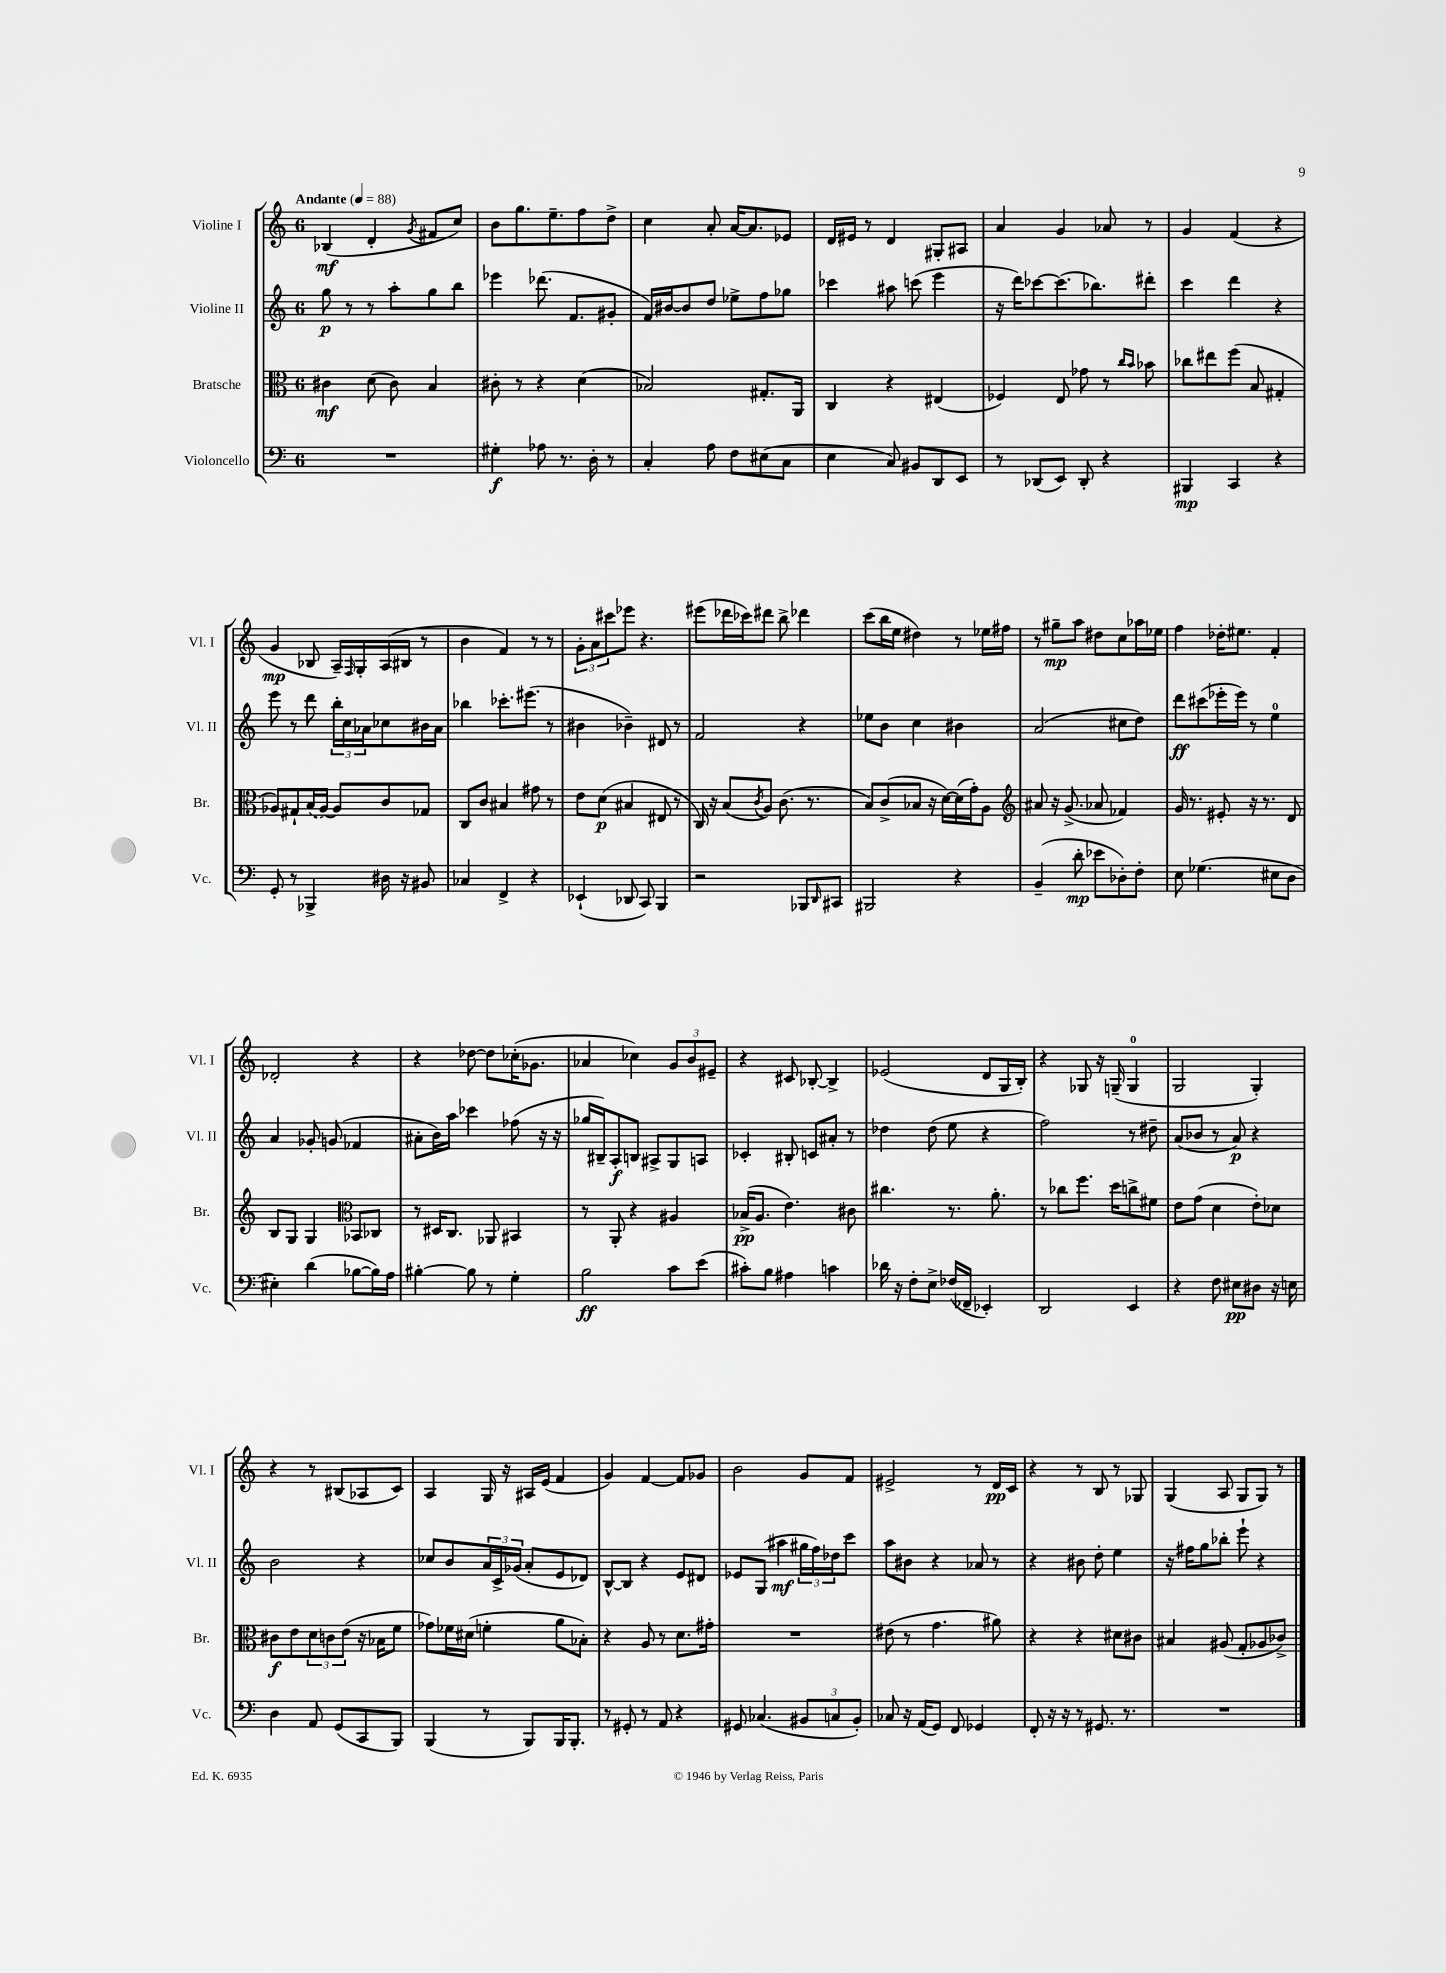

**kern	**dynam	**kern	**dynam	**kern	**dynam	**kern	**dynam
*part4	*part4	*part3	*part3	*part2	*part2	*part1	*part1
*staff4	*staff4	*staff3	*staff3	*staff2	*staff2	*staff1	*staff1
*I"Violoncello	*	*I"Bratsche	*	*I"Violine II	*	*I"Violine I	*
*I'Vc.	*	*I'Br.	*	*I'Vl. II	*	*I'Vl. I	*
*clefF4	*	*clefC3	*	*clefG2	*	*clefG2	*
*k[]	*	*k[]	*	*k[]	*	*k[]	*
*M6/8	*	*M6/8	*	*M6/8	*	*M6/8	*
*MM88	*	*MM88	*	*MM88	*	*MM88	*
=1	=1	=1	=1	=1	=1	=1	=1
!	!	!	!	!	!	!LO:TX:a:B:t=Andante	!
2.r	.	4c#X\	mf	8gg\	p	(4B-X/	mf
.	.	.	.	8r	.	.	.
.	.	(8d\	.	8r	.	4d'/	.
.	.	8c#\)	.	8aa'\L	.	.	.
.	.	.	.	.	.	8qg/	.
.	.	4B/	.	8gg\	.	8f#X/L	.
.	.	.	.	8bb\J	.	8cc/J)	.
=2	=2	=2	=2	=2	=2	=2	=2
4G#X'\	f	8c#X'\	.	4eee-X\	.	8b\L	.
.	.	8r	.	.	.	8.gg\	.
8A-X\	.	4r	.	(8.ddd-X\	.	.	.
.	.	.	.	.	.	8.ee~\	.
8.r	.	.	.	.	.	.	.
.	.	.	.	8.f/L	.	.	.
.	.	(4d\	.	.	.	8ff\	.
16D'\	.	.	.	.	.	.	.
8r	.	.	.	8g#X'/J	.	8dd^\J	.
=3	=3	=3	=3	=3	=3	=3	=3
4C'/	.	2B-X/)	.	16f/LL)	.	4cc\	.
.	.	.	.	[16b#X/J	.	.	.
.	.	.	.	8b#/]	.	.	.
8A\	.	.	.	8dd/J	.	8a'/	.
8F\L	.	.	.	8ee-X^\L	.	[16a/KL	.
.	.	.	.	.	.	8.a/]	.
(8E#X\	.	8.G#X'/L	.	8ff\	.	.	.
8C\J	.	.	.	8gg-X\J	.	8e-X/J	.
.	.	16AA/Jk	.	.	.	.	.
=4	=4	=4	=4	=4	=4	=4	=4
4E\	.	4C/	.	4ccc-X\	.	16d/LL	.
.	.	.	.	.	.	16e#X/JJ	.
.	.	.	.	.	.	8r	.
8C/)	.	4r	.	8aa#X\	.	4d/	.
8BB#X/L	.	.	.	(8cccn\	.	.	.
8DD/	.	(4E#X/	.	4eee\	.	8G#X'/L	.
8EE/J	.	.	.	.	.	8A#X/J	.
=5	=5	=5	=5	=5	=5	=5	=5
8r	.	4F-X/)	.	16r	.	4a/	.
.	.	.	.	16ddd\KL)	.	.	.
(8DD-X/L	.	.	.	[8ccc-X\	.	.	.
8EE/J)	.	8E/	.	(8.ccc-\]	.	4g/	.
8DD-'/	.	8g-X\	.	.	.	.	.
.	.	.	.	8.bb-X\)	.	.	.
4r	.	8r	.	.	.	8a-X/	.
.	.	16qqcc/LL	.	.	.	.	.
.	.	16qqb/JJ	.	.	.	.	.
.	.	8b-X\	.	8ddd#X'\J	.	8r	.
=6	=6	=6	=6	=6	=6	=6	=6
4BBB#X/	mp	8cc-X\L	.	4ccc\	.	4g/	.
.	.	8ee#X\	.	.	.	.	.
4CC/	.	(8ff\J	.	4ddd\	.	(4f/	.
.	.	8B/	.	.	.	.	.
4r	.	4G#X'/	.	4r	.	4r	.
!!LO:LB:g=z
=7	=7	=7	=7	=7	=7	=7	=7
8GG'/	.	8A-X/L)	.	8eee\	.	4g/	mp
8r	.	8G#X`/	.	8r	.	.	.
4BBB-X^/	.	(16B/L	.	8ddd\	.	8B-X/	.
.	.	[16A-/JJ)	.	.	.	.	.
.	.	8A-/L]	.	24bb'\LL	.	16A~/LL)	.
.	.	.	.	24cc\	.	.	.
.	.	.	.	.	.	16qqF/	.
.	.	.	.	.	.	16G'/	.
.	.	.	.	24a-X\J	.	.	.
16D#X\	.	8c/	.	8cc-X\	.	(16A/	.
16r	.	.	.	.	.	16B#X/JJ	.
8BB#X/	.	8G-X/J	.	16b#X\L	.	8r	.
.	.	.	.	16a-\JJ	.	.	.
=8	=8	=8	=8	=8	=8	=8	=8
4C-X/	.	8C/L	.	4bb-X\	.	4b\	.
.	.	8c/J	.	.	.	.	.
4FF^/	.	4B#X/	.	8.ccc-X'\L	.	4f/)	.
.	.	.	.	(8.eee#X\J	.	.	.
4r	.	8g#X\	.	.	.	8r	.
.	.	8r	.	8r	.	8r	.
=9	=9	=9	=9	=9	=9	=9	=9
(4EE-X`/	.	8e\L	.	4b#X\	.	12g'\L	.
.	.	.	.	.	.	12a\	.
.	.	(8d\J	p	.	.	.	.
.	.	.	.	.	.	12ccc#X\	.
8DD-X/	.	4B#X/	.	4b-X~\)	.	8eee-X\J	.
8CC/)	.	.	.	.	.	4.r	.
4BBB/	.	8E#X/	.	8d#X/	.	.	.
.	.	8r	.	8r	.	.	.
=10	=10	=10	=10	=10	=10	=10	=10
2r	.	16C/)	.	2f/	.	(8eee#X\L	.
.	.	16r	.	.	.	.	.
.	.	(8B/L	.	.	.	16ddd-X\L	.
.	.	.	.	.	.	16ccc-X\J)	.
.	.	8qc/	.	.	.	.	.
.	.	8A/J)	.	.	.	8ddd#X\J	.
.	.	(8.c\	.	.	.	8bb^\	.
8BBB-X/L	.	.	.	4r	.	4ddd-X\	.
.	.	8.r	.	.	.	.	.
16qqDD/	.	.	.	.	.	.	.
8CC#X/J	.	.	.	.	.	.	.
=11	=11	=11	=11	=11	=11	=11	=11
2BBB#X/	.	8B/L)	.	8ee-X\L	.	(8ccc\L	.
.	.	(8c^/	.	8b\J	.	16bb\L	.
.	.	.	.	.	.	16ee\JJ	.
.	.	8B-X/J	.	4cc\	.	4dd#X\)	.
.	.	16r	.	.	.	.	.
.	.	[16d\LL)	.	.	.	.	.
4r	.	(16d\]	.	4b#X\	.	8r	.
.	.	16g'\J)	.	.	.	.	.
.	.	8A\J	.	.	.	16ee-X\LL	.
.	.	.	.	.	.	16ff#X\JJ	.
=12	=12	=12	=12	=12	=12	=12	=12
*	*	*clefG2	*	*	*	*	*
(4BB~/	.	8a#X/	.	(2a/	.	8r	.
.	.	16r	.	.	.	8gg#X~\L	mp
.	.	(8.g^/	.	.	.	.	.
8d'\	mp	.	.	.	.	8aa\J	.
8e-X\L	.	8a-X/	.	.	.	8dd#X\L	.
8D-X'\)	.	4f-X/)	.	8cc#X\L	.	8cc\	.
8F'\J	.	.	.	8dd\J)	.	16aa-X\L	.
.	.	.	.	.	.	16ee-X\JJ	.
=13	=13	=13	=13	=13	=13	=13	=13
8E\	.	16g/	.	8ddd\L	ff	4ff\	.
.	.	8.r	.	.	.	.	.
(4.G-X\	.	.	.	(8ccc#X\	.	.	.
.	.	8e#X'/	.	16eee-X'\L	.	16dd-X'\KL	.
.	.	.	.	16eee-\JJ)	.	8.ee#X\J	.
.	.	16r	.	8r	.	.	.
.	.	8.r	.	.	.	.	.
8E#X\L	.	.	.	4ee\	.	4f'/	.
8D\J	.	8d/	.	.	.	.	.
!!LO:LB:g=z
=14	=14	=14	=14	=14	=14	=14	=14
4E#X'\)	.	8B/L	.	4a/	.	2d-X'/	.
.	.	8G/J	.	.	.	.	.
(4d\	.	4G/	.	8g-X'/	.	.	.
.	.	.	.	(8gn/	.	.	.
*	*	*clefC3	*	*	*	*	*
[8B-X\L	.	8BB-X/L	.	4f-X/	.	4r	.
16B-\L])	.	8C-X/J	.	.	.	.	.
16A\JJ	.	.	.	.	.	.	.
=15	=15	=15	=15	=15	=15	=15	=15
[4B#X'\	.	8r	.	8a#X'\L	.	4r	.
.	.	16D#X/KL	.	16b\L)	.	.	.
.	.	8.C/J	.	16aa\JJ	.	.	.
8B#\]	.	.	.	4ccc-X\	.	[8dd-X\	.
8r	.	8AA-X/	.	.	.	8dd-\L]	.
4G'\	.	4BB#X/	.	(8ff-X\	.	(16cc-X'\K	.
.	.	.	.	.	.	8.g-X\J	.
.	.	.	.	16r	.	.	.
.	.	.	.	16r	.	.	.
=16	=16	=16	=16	=16	=16	=16	=16
2B\	ff	8r	.	16gg-X/LL	.	4a-X/	.
.	.	.	.	16B#X~/J)	.	.	.
.	.	8AA'/	.	8A'/	f	.	.
.	.	4r	.	8Bn/J	.	4cc-X\)	.
.	.	.	.	8A#X^/L	.	.	.
8c\L	.	4A#X/	.	8G/	.	12g/L	.
.	.	.	.	.	.	12b/	.
(8e\J	.	.	.	8An/J	.	.	.
.	.	.	.	.	.	12e#X~/J	.
=17	=17	=17	=17	=17	=17	=17	=17
8c#X'\L)	.	(16B-X^/KL	pp	4c-X'/	.	4r	.
.	.	8.A/J	.	.	.	.	.
8B\J	.	.	.	.	.	.	.
4A#X\	.	4.e\)	.	8B#X'/	.	8c#X/	.
.	.	.	.	8cn/L	.	[8B-X'/	.
4cn\	.	.	.	8a#X'/J	.	4B-^/]	.
.	.	8c#X\	.	8r	.	.	.
=18	=18	=18	=18	=18	=18	=18	=18
16d-X\	.	4.cc#X\	.	4dd-X\	.	(2e-X/	.
16r	.	.	.	.	.	.	.
8F'\L	.	.	.	.	.	.	.
8E^\J	.	.	.	(8dd-\	.	.	.
(16F-X/LL	.	8.r	.	8ee\	.	.	.
16FF-X~/JJ	.	.	.	.	.	.	.
4EE-X'/)	.	.	.	4r	.	8d/L	.
.	.	8.a'\	.	.	.	.	.
.	.	.	.	.	.	16G/L	.
.	.	.	.	.	.	16B'/JJ)	.
=19	=19	=19	=19	=19	=19	=19	=19
2DD/	.	8r	.	2ff\)	.	4r	.
.	.	8cc-X\L	.	.	.	.	.
.	.	8.ff\J	.	.	.	8G-X/	.
.	.	.	.	.	.	16r	.
.	.	16dd\KL	.	.	.	(16Gn~/	.
4EE/	.	8ccn^\	.	8r	.	4G/	.
.	.	8f#X\J	.	8dd#X~\	.	.	.
=20	=20	=20	=20	=20	=20	=20	=20
4r	.	8e\L	.	(8a/L	.	2G/	.
.	.	(8g\J	.	8b-X/J	.	.	.
8F\	.	4d\	.	8r	.	.	.
8E#X\L	pp	.	.	8a/)	p	.	.
8D#X\J	.	8e'\L)	.	4r	.	4G'/)	.
16r	.	8d-X\J	.	.	.	.	.
16En\	.	.	.	.	.	.	.
!!LO:LB:g=z
=21	=21	=21	=21	=21	=21	=21	=21
4D\	.	8c#X\L	f	2b\	.	4r	.
.	.	8e\	.	.	.	.	.
8AA/	.	12d\	.	.	.	8r	.
.	.	12cn\	.	.	.	.	.
(8GG/L	.	.	.	.	.	(8B#X/L	.
.	.	(12e\J	.	.	.	.	.
8CC/	.	16r	.	4r	.	8A-X/	.
.	.	16B-X\KL	.	.	.	.	.
8BBB/J)	.	8f\J	.	.	.	8c/J)	.
=22	=22	=22	=22	=22	=22	=22	=22
(4BBB/	.	8g-X\L)	.	8cc-X/L	.	4A/	.
.	.	16f-X\L	.	8b/	.	.	.
.	.	(16d#X\JJ	.	.	.	.	.
8r	.	4fn'\	.	24a/L	.	16G/	.
.	.	.	.	24c^/	.	.	.
.	.	.	.	.	.	16r	.
.	.	.	.	(24g-X/JJ	.	.	.
8BBB/L)	.	.	.	8a'/L	.	16A#X/LL	.
.	.	.	.	.	.	(16e/JJ	.
16BBB/K	.	8a\L	.	8e/	.	4f/	.
8.BBB'/J	.	.	.	.	.	.	.
.	.	8B-X'\J)	.	8d-X/J)	.	.	.
=23	=23	=23	=23	=23	=23	=23	=23
8r	.	4r	.	[8B^^/L	.	4g/)	.
8GG#X'/	.	.	.	8B/J]	.	.	.
8r	.	8A/	.	4r	.	[4f/	.
8AA/	.	8r	.	.	.	.	.
4r	.	8.d\L	.	8e/L	.	8f/L]	.
.	.	.	.	8d#X/J	.	8g-X/J	.
.	.	16g#X'\Jk	.	.	.	.	.
=24	=24	=24	=24	=24	=24	=24	=24
8GG#X/	.	2.r	.	8e-X/L	.	2b\	.
(4.C-X/	.	.	.	(8G/J	.	.	.
.	.	.	.	4aa#X\	mf	.	.
12BB#X/L	.	.	.	24gg#X\LL	.	8g/L	.
.	.	.	.	24ff\)	.	.	.
12Cn/	.	.	.	24dd-X\J	.	.	.
.	.	.	.	8ccc\J	.	8f/J	.
12BB#'/J)	.	.	.	.	.	.	.
=25	=25	=25	=25	=25	=25	=25	=25
8C-X/	.	(8e#X\	.	8aa\L	.	2e#X^/	.
16r	.	8r	.	8b#X\J	.	.	.
(16AA/KL	.	.	.	.	.	.	.
8GG/J)	.	4.g\	.	4r	.	.	.
8FF/	.	.	.	.	.	.	.
4GG-X/	.	.	.	8a-X/	.	8r	.
.	.	8a#X\)	.	8r	.	16d/LL	pp
.	.	.	.	.	.	16c/JJ	.
=26	=26	=26	=26	=26	=26	=26	=26
8FF'/	.	4r	.	4r	.	4r	.
16r	.	.	.	.	.	.	.
16r	.	.	.	.	.	.	.
8r	.	4r	.	8b#X\	.	8r	.
8.GG#X/	.	.	.	8dd'\	.	8B/	.
.	.	8d#X\L	.	4ee\	.	8r	.
8.r	.	.	.	.	.	.	.
.	.	8c#X\J	.	.	.	8G-X/	.
=27	=27	=27	=27	=27	=27	=27	=27
2.r	.	4B#X/	.	16r	.	(4G/	.
.	.	.	.	16ff#X\KL	.	.	.
.	.	.	.	8gg\	.	.	.
.	.	(8A#X/	.	8bb-X'\J	.	8A/	.
.	.	8G'/L	.	8eee`\	.	8G/L	.
.	.	8A-X/	.	4r	.	8G/J)	.
.	.	8c-X^/J)	.	.	.	8r	.
==	==	==	==	==	==	==	==
*-	*-	*-	*-	*-	*-	*-	*-
